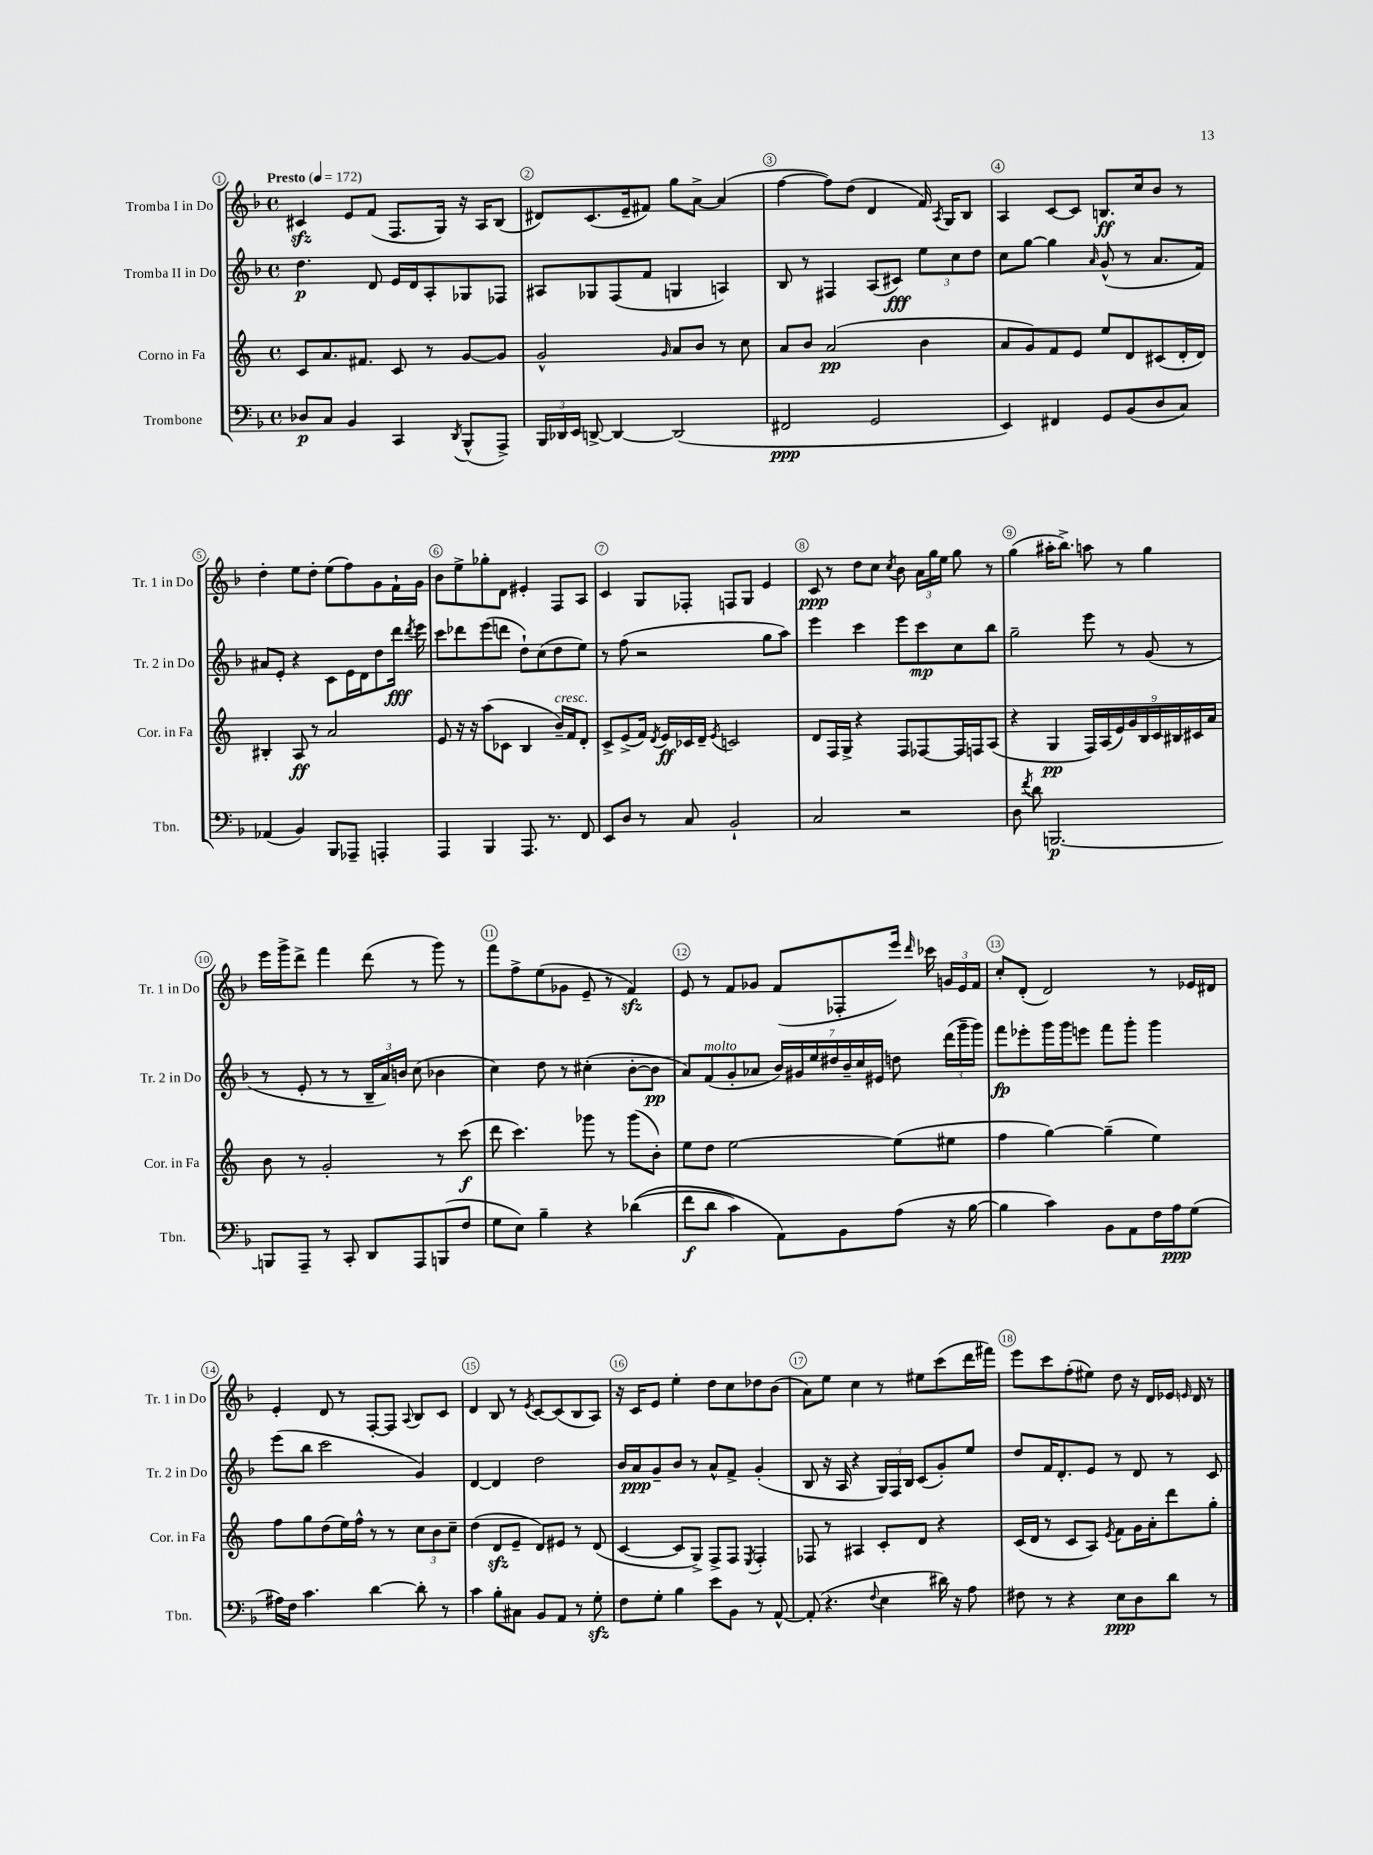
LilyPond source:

<<
\new StaffGroup <<
\new Staff = "s0" \with { instrumentName = "Tromba I in Do" shortInstrumentName = "Tr. 1 in Do" } {
    \clef treble \key f \major \defaultTimeSignature \time 4/4 \tempo "Presto" 4 = 172
    \autoBeamOff cis'4\sfz e'8[ f'8]( f8.[ g16]) r16 a16[ bes8]( |
    dis'8[) c'8.( e'16-- fis'8]) g''8[ a'8]~-> a'4( |
    f''4~ f''8[) d''8]( d'4 f'16) \acciaccatura { a8 } g16[ bes8] |
    a4 c'8[~ c'8] b8.[\ff c''16 bes'8] r8 |
    d''4-. e''8[ d''8]-. e''8[( f''8) g'8 f'16-! g'16] |
    bes'8[ e''8-> ges''8-. d'8] eis'4-. f8[ a8] |
    c'4 g8[ fes8]-. f8[ g8] e'4 |
    c'8\ppp r8 d''8[ c''8] \acciaccatura { c''8 } bes'8 \tuplet 3/2 { a'16[ g''16 e''16] } g''8 r8 |
    g''4( ais''16[-. bes''8.]->) a''8 r8 g''4 |
    e'''16[ g'''16-> d'''8]-> f'''4 d'''8( r8 g'''8) r8 |
    f'''8[ f''8-> e''8( ges'8] e'8-- r8 f'4\sfz) |
    e'8 r8 f'8[ ges'8] f'8[( fes8-. e'''16]) \grace { d'''16 } ces'''16 \tuplet 3/2 { g'16[ e'16 f'16] } |
    c''8[-. d'8]-.( d'2) r8 ees'16[ dis'16] |
    e'4-. d'8 r8 f8[~-. f8] \appoggiatura { a8 } bes8[ c'8] |
    d'4 bes8 r8 \acciaccatura { e'8 } c'8[~ c'8( bes8 a8]) |
    r16 c'16[ e'8] e''4-. d''8[ c''8 des''8 bes'8]( |
    a'8[) e''8] c''4 r8 eis''8[ c'''8( d'''16 fis'''16]) |
    e'''8[ c'''8 f''8-.( eis''8]) d''8 r16 d'16[ ees'16] \grace { e'16 } d'16 r8 \bar "|." |
}
\new Staff = "s1" \with { instrumentName = "Tromba II in Do" shortInstrumentName = "Tr. 2 in Do" } {
    \clef treble \key f \major \defaultTimeSignature \time 4/4
    \autoBeamOff d''4.\p d'8 e'16[ d'16 a8-. ges8 fes8] |
    ais8[ ges8 f8( f'8] g4 a4) |
    bes8 r8 fis4 a8[( cis'8]\fff) \tuplet 3/2 { e''8[ c''8 d''8] } |
    c''8[ g''8]~ g''4 \grace { a'16 } g'8-^( r8 a'8.[ f'16]) |
    ais'8[ e'8]-. r4 c'8[ e'16 d'16 d''8 d'''16]\fff \acciaccatura { d'''8 } e'''16 |
    c'''8[ des'''8 e'''8( d'''8] d''8[-!) c''8( d''8 e''8]) |
    r8 f''8( r2 g''8[ a''8]) |
    e'''4 c'''4 e'''8[ c'''8\mp c''8 bes''8] |
    g''2-- e'''8 r8 g'8( r8 |
    r8 e'8-. r8 r8 \tuplet 3/2 { bes16[-- a'16) b'16] } c''8( bes'4 |
    c''4) d''8 r8 cis''4-.( bes'8[~-. bes'8]\pp |
    a'8[) f'8^\markup { \italic "molto" }( g'8-. aes'8] \tuplet 7/4 { bes'16[) gis'16 e''16 dis''16 bes'16-- c''16 eis'16] } d''8 \tuplet 3/2 { d'''16[( g'''16-- g'''16]) } |
    f'''8[\fp ees'''8-. g'''16 g'''16 e'''8] f'''8[ g'''8]-. g'''4 |
    e'''8[( bes''8] c'''2 g'4) |
    d'4~ d'4 d''2 |
    bes'16[ a'16\ppp g'8-- bes'8] r8 a'8[-^ f'8]-> g'4-.( |
    bes8 r16 a16 r4 \tuplet 3/2 { g16[) f16 bes16] } c'8[( g'8-.) e''8] |
    d''8[ f'16 d'8.-. e'8] r8 d'8 r8 c'8 \bar "|." |
}
\new Staff = "s2" \with { instrumentName = "Corno in Fa" shortInstrumentName = "Cor. in Fa" } {
    \clef treble \key c \major \defaultTimeSignature \time 4/4
    \autoBeamOff c'8[ a'8. fis'8.] c'8 r8 g'8[~ g'8] |
    g'2-^ \grace { g'16 } a'8[ b'8] r8 c''8 |
    a'8[ b'8] a'2\pp( b'4 |
    a'8[ g'8) f'8 e'8] e''8[ d'8 cis'8( d'16-. d'16]) |
    bis4-. a8\ff r8 a'2 |
    e'8 r16 r16 a''8[( ces'8] b4 b'16[--^\markup { \italic "cresc." }) f'16 d'8]-. |
    c'8[-> e'8->( f'16]) \acciaccatura { d'8 } e'16[\ff ces'16 d'16]-- \acciaccatura { e'8 } c'2 |
    d'8[ f16 g16]-> r4 f8[ fes8~ fes16 f16 a8]( |
    r4 g4\pp \tuplet 9/8 { f16[) a16( e'16) g'16 b16 c'16 bis16 cis'16 a'16] } |
    b'8 r8 g'2-. r8 c'''8\f( |
    d'''8 c'''4.) ges'''8 r8 ges'''8[( b'8]-.) |
    e''8[ d''8] e''2~ e''8[( eis''8] |
    f''4 g''4~) g''4--( e''4) |
    f''8[ g''8 d''8( e''16) f''16]-^ r8 r8 \tuplet 3/2 { c''8[ b'8 c''8]-- } |
    d''4( d'8[\sfz e'8]-- d'8[) eis'8] r8 d'8( |
    c'4~ c'8[ g8]->) f8[-> f8] \acciaccatura { e8 } f4-. |
    fes8 r8 ais4 c'8[-. d'8] r4 |
    c'16[( d'16] r8 c'8[ a8]) \acciaccatura { e'8 } f'8[ g'16 a'16-. d'''8 g''8]-. \bar "|." |
}
\new Staff = "s3" \with { instrumentName = "Trombone" shortInstrumentName = "Tbn." } {
    \clef bass \key f \major \defaultTimeSignature \time 4/4
    \autoBeamOff des8[\p c8] bes,4 c,4 \acciaccatura { d,8 } bes,,8[-^( a,,8]->) |
    \tuplet 3/2 { bes,,16[ des,16 e,16] } d,8~-> d,4~ d,2( |
    fis,2\ppp g,2 |
    e,4) fis,4 g,8[ bes,8( d8 c8]) |
    aes,4( bes,4) bes,,8[ aes,,8]-- a,,4-. |
    a,,4 bes,,4 a,,8. r8. f,8 |
    e,8[ d8] r8 c8 bes,2-! |
    c2 r2 |
    d8 \acciaccatura { f'8 } d'8 b,,2.~\p |
    b,,8[ a,,8]-- r8 c,8-. d,8[ a,,8 b,,8( f8] |
    g8[ e8]) bes4-- r4 des'4(\( |
    f'8[\f d'8] c'4) a,8[\) bes,8 a8]( r16 bes16~ |
    bes4 c'4) bes,8[ a,8 f16 a16\ppp g8]( |
    ais16[) f16] c'4. d'4~ d'8-. r8 |
    c'4 bes8[-. cis8] bes,8[ a,8] r8 g8-.\sfz |
    f8[ g8]-. bes4 e'8[ bes,8] r8 a,8~-^ |
    a,8-.( r4. \appoggiatura { f8 } e4 dis'16) r16 a8 |
    fis8 r8 r4 e8[\ppp d8 d'8] r8 \bar "|." |
}
>>
>>
\layout { \context { \Score \override BarNumber.break-visibility = ##(#f #t #t) barNumberVisibility = #all-bar-numbers-visible \override BarNumber.stencil = #(make-stencil-circler 0.1 0.3 ly:text-interface::print) } }
